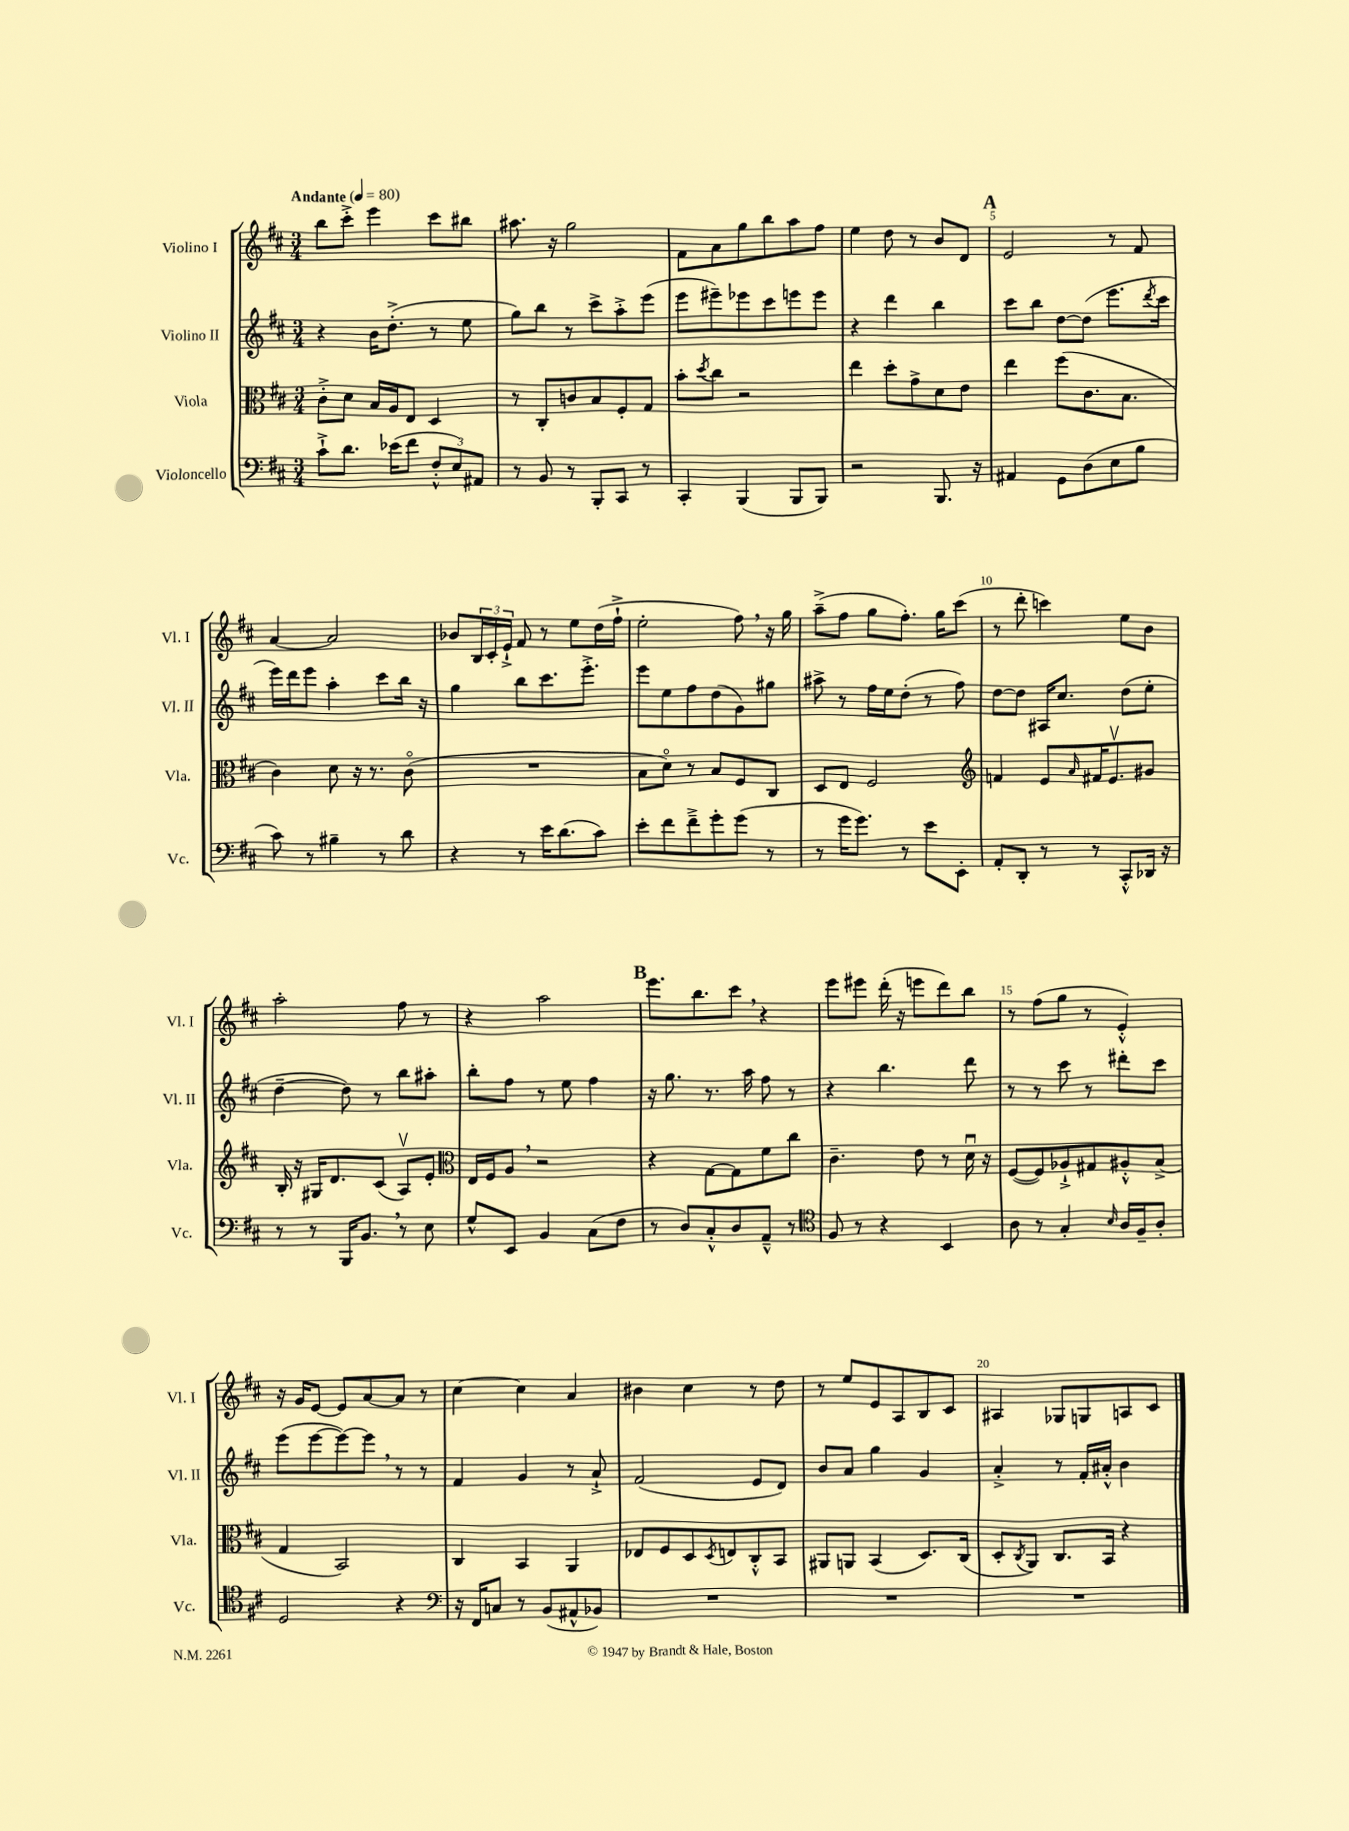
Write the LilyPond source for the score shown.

<<
\new StaffGroup <<
\new Staff = "s0" \with { instrumentName = "Violino I" shortInstrumentName = "Vl. I" } {
    \clef treble \key d \major \numericTimeSignature \time 3/4 \tempo "Andante" 4 = 80
    b''8 cis'''8-.-> e'''4 cis'''8 bis''8 |
    ais''8. r16 g''2 |
    fis'8 a'8 g''8 b''8 a''8 fis''8 |
    e''4 d''8 r8 b'8 d'8 |
    \mark \markup { \bold "A" } e'2 r8 fis'8 |
    a'4~ a'2 |
    bes'8 \tuplet 3/2 { b16 cis'16-. e'16-!-> } fis'8 r8 e''8 d''16( fis''16-!-> |
    e''2-. fis''8) \breathe r16 g''16 |
    a''8--->( fis''8 g''8 fis''8.-.) g''16 cis'''8( |
    r8 d'''8-. c'''4) e''8 b'8 |
    a''2-. fis''8 r8 |
    r4 a''2 |
    \mark \markup { \bold "B" } e'''8. b''8. cis'''8 \breathe r4 |
    e'''8 eis'''8 d'''16-.( r16 e'''8 d'''8) b''8 |
    r8 fis''8( g''8 r8 e'4-.-^) |
    r16 g'16 e'8~ e'8 a'8~ a'8 r8 |
    cis''4~ cis''4 a'4 |
    bis'4 cis''4 r8 d''8 |
    r8 e''8 e'8 a8 b8 cis'8 |
    ais4 ges8 g8 a8 cis'8 \bar "|." |
}
\new Staff = "s1" \with { instrumentName = "Violino II" shortInstrumentName = "Vl. II" } {
    \clef treble \key d \major \numericTimeSignature \time 3/4
    r4 b'16 d''8.-.->( r8 e''8 |
    g''8) b''8 r8 cis'''8-> a''8-.-> e'''8( |
    e'''8 eis'''8--) ees'''8 cis'''8 e'''8 e'''8 |
    r4 d'''4 b''4 |
    \mark \markup { \bold "A" } cis'''8 b''8 d''8~ d''8( e'''8. \acciaccatura { d'''8 } cis'''16 |
    e'''16) d'''16 e'''8 a''4-. cis'''8 b''16 r16 |
    g''4 b''8 cis'''8. e'''8.-.-> |
    e'''8 e''8 fis''8 d''8( g'8) gis''8 |
    ais''8-> r8 fis''16 e''16 d''8-.( r8 fis''8) |
    d''8~ d''8 ais16 cis''8. d''8( e''8-. |
    d''4~-- d''8) r8 b''8 ais''8-. |
    b''8-. fis''8 r8 e''8 fis''4 |
    \mark \markup { \bold "B" } r16 g''8. r8. a''16 fis''8 r8 |
    r4 b''4. d'''8 |
    r8 r8 cis'''8 r8 dis'''8-. cis'''8 |
    e'''8( e'''8~ e'''8~) e'''8 \breathe r8 r8 |
    fis'4 g'4 r8 a'8-!-> |
    fis'2( e'8 d'8) |
    b'8 a'8 g''4 g'4 |
    a'4-.-> r8 fis'16-. ais'16-.-^ b'4 \bar "|." |
}
\new Staff = "s2" \with { instrumentName = "Viola" shortInstrumentName = "Vla." } {
    \clef alto \key d \major \numericTimeSignature \time 3/4
    cis'8-.-> d'8 b16 a16 e8 d4 |
    r8 cis8-. c'8 b8 fis8-. g8 |
    b'8-. \acciaccatura { d''8 } cis''8 r2 |
    e''4 d''8-. g'8-> d'8 e'8 |
    \mark \markup { \bold "A" } e''4 fis''8( cis'8. b8. |
    cis'4) d'8 r16 r8. cis'8\flageolet( |
    R2. |
    b8 d'8\flageolet) r8 b8 fis8 cis8 |
    d8 e8 fis2 |
    \clef treble f'4 e'8 \grace { a'16 } fis'16 e'8.\upbow gis'8 |
    b16-. r16 gis16 d'8. cis'8( a8\upbow) e'8-. |
    \clef alto e16 fis16 a8 \breathe r2 |
    \mark \markup { \bold "B" } r4 g8~ g8 fis'8 cis''8 |
    cis'4.-- e'8 r8 d'16\downbow r16 |
    fis8~( fis8) aes8-!-> gis8 ais8-.-^ b8->( |
    g4 b,2) |
    cis4 b,4 a,4 |
    ees8 fis8 d8 \acciaccatura { d8 } e8 cis8-.-^ b,8 |
    ais,8 a,8 b,4( d8.) cis16( |
    d8-. \acciaccatura { cis8 } a,8) cis8. b,16 r4 \bar "|." |
}
\new Staff = "s3" \with { instrumentName = "Violoncello" shortInstrumentName = "Vc." } {
    \clef bass \key d \major \numericTimeSignature \time 3/4
    cis'8-!-> d'8. ees'16( fis'8 \tuplet 3/2 { fis8-.-^ e8) ais,8 } |
    r8 b,8 r8 b,,8-. cis,8 r8 |
    cis,4-. b,,4( b,,8 b,,8) |
    r2 b,,8. r16 |
    \mark \markup { \bold "A" } ais,4 g,8 d8( e8 b8 |
    cis'8) r8 bis4-- r8 d'8 |
    r4 r8 e'16 d'8.( cis'8) |
    e'8-. fis'8 fis'8---> g'8-. g'8( r8 |
    r8 g'16 g'8.) r8 e'8 e,8-. |
    a,8-. d,8-. r8 r8 cis,8-.-^ des,16 r16 |
    r8 r8 b,,16 b,8. \breathe r8 e8 |
    g8-^ e,8 b,4 cis8( fis8 |
    \mark \markup { \bold "B" } r8 d8) cis8-.-^ d8 a,8---^ r8 |
    \clef tenor fis8 r8 r4 b,4 |
    a8 r8 g4-. \grace { b16 } a16 fis16-- a8-. |
    d2 r4 |
    \clef bass r16 fis,16 c8 r8 b,8( ais,8-^ bes,8) |
    R2. |
    R2. |
    R2. \bar "|." |
}
>>
>>
\layout { \context { \Score \override BarNumber.break-visibility = ##(#f #t #t) barNumberVisibility = #(every-nth-bar-number-visible 5) } }
